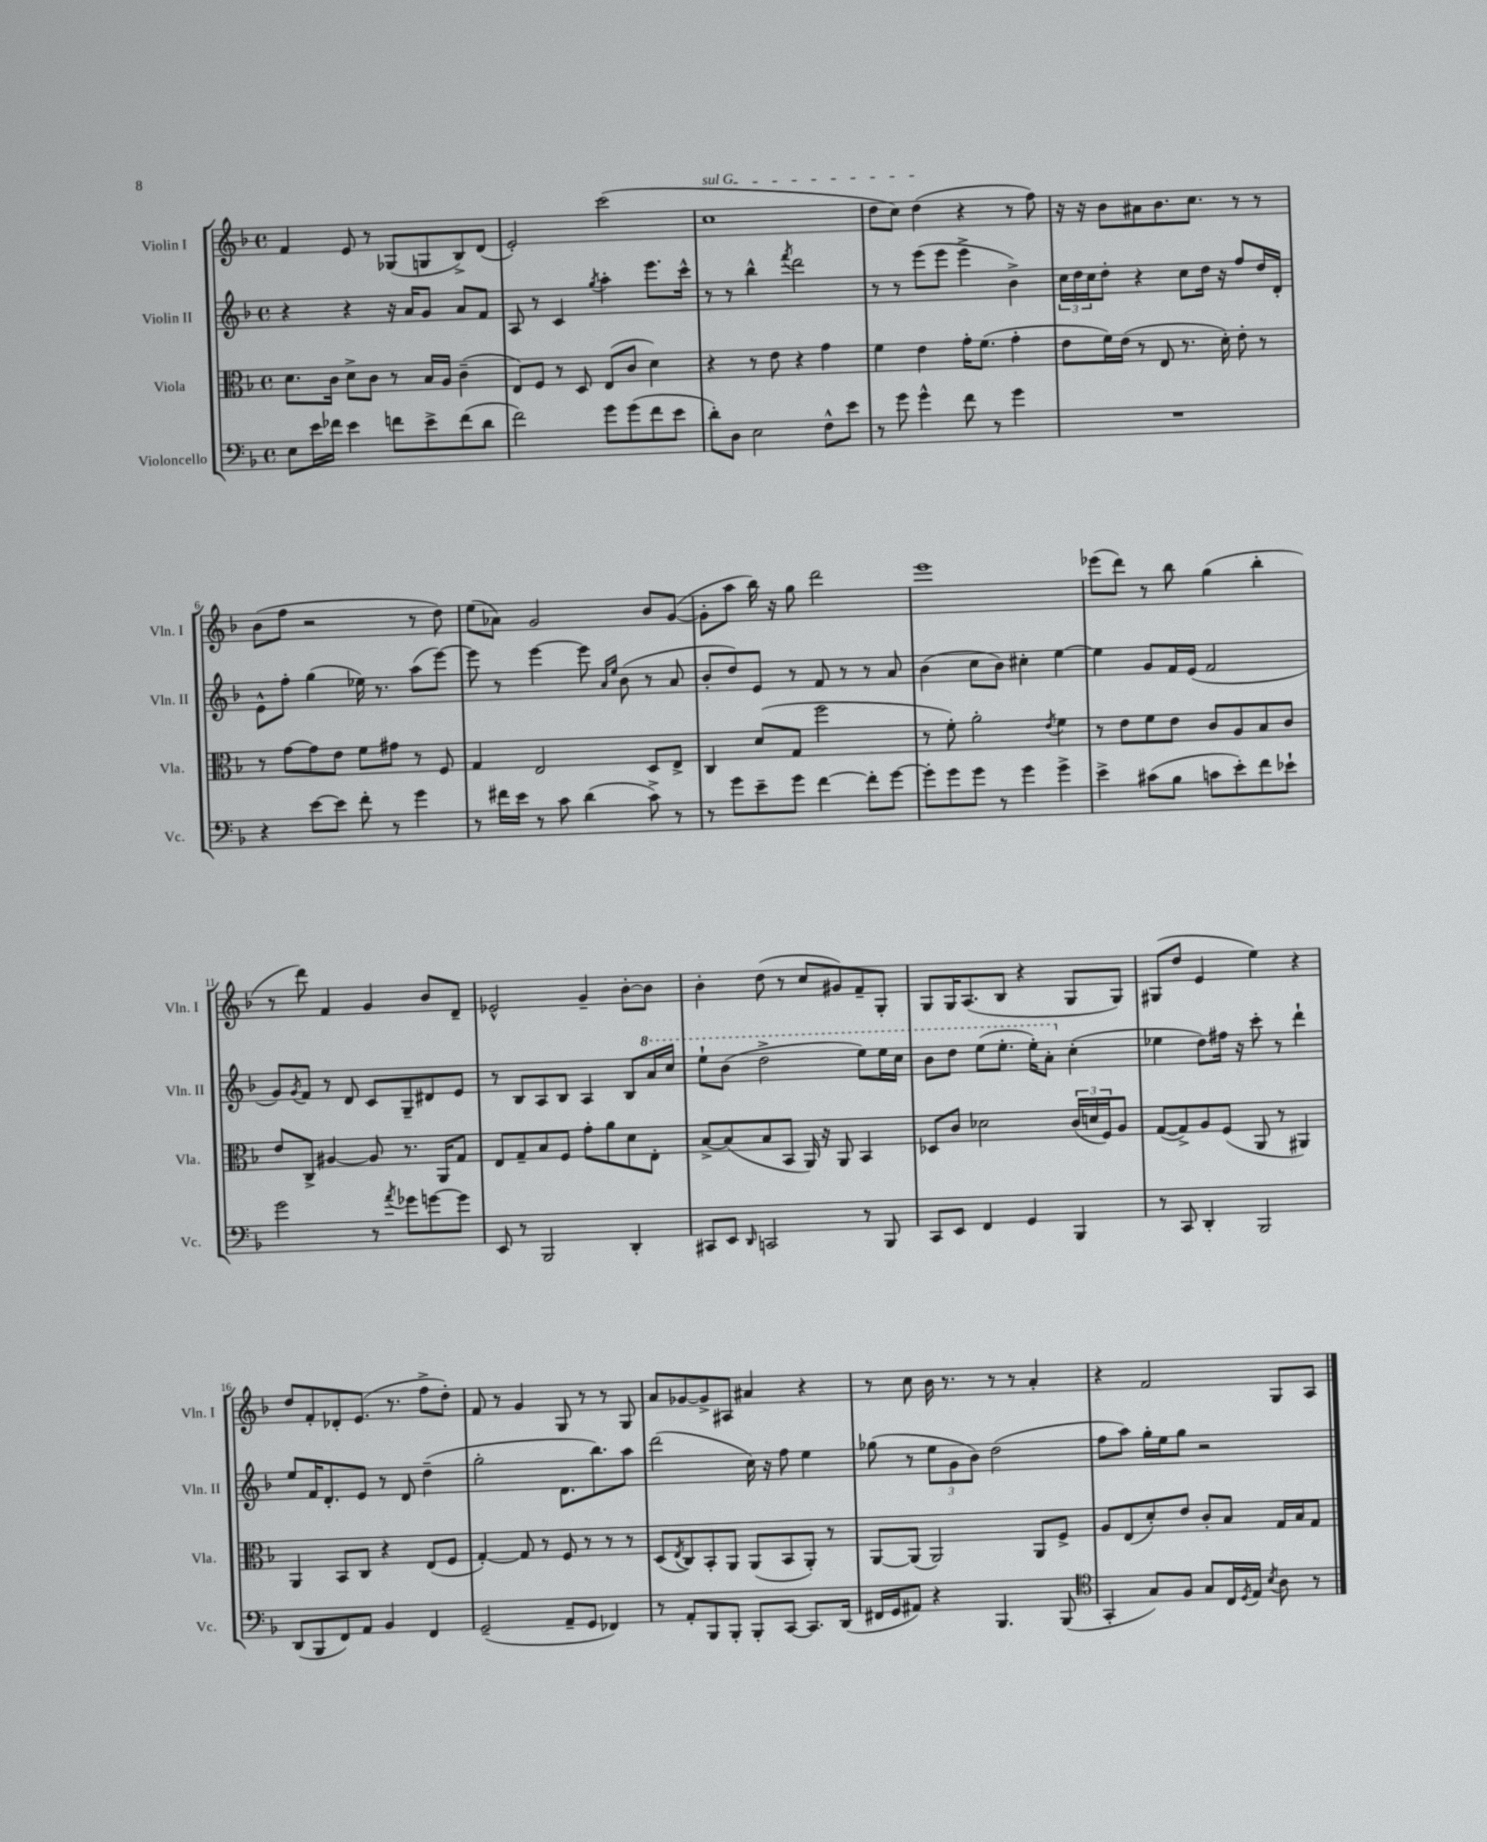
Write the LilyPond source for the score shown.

<<
\new StaffGroup <<
\new Staff = "s0" \with { instrumentName = "Violin I" shortInstrumentName = "Vln. I" } {
    \clef treble \key f \major \defaultTimeSignature \time 4/4
    f'4 e'8 r8 ges8( g8 bes8->) d'8( |
    e'2-.) c'''2( |
    \once \override TextSpanner.bound-details.left.text = \markup { \italic "sul G" } c''1\startTextSpan |
    d''8 c''8) d''4\stopTextSpan( r4 r8 f''8) |
    r16 r16 bes'8 ais'8 bes'8. c''8. r8 r8 |
    bes'8( f''8 r2 r8 d''8) |
    e''8( aes'8) g'2 bes'8 g'8~( |
    g'8-. a''8 bes''16) r16 g''8 d'''2 |
    e'''1 |
    ees'''8( d'''8) r8 bes''8 g''4( bes''4-. |
    r8 d'''8) f'4 g'4 bes'8 d'8-- |
    ees'2-^ g'4-- bes'8~-. bes'8 |
    bes'4-. d''8( r8 c''8 gis'8) f'8-- g8-. |
    g8 g16 a8.( bes8 r4 g8 g8) |
    gis8( d''8 e'4 e''4) r4 |
    d''8 f'8-. des'8-. e'8.( r8. f''8-> d''8-.) |
    f'8 r8 g'4 g8 r8 r8 g8 |
    a'8 ges'8~ ges'8-> ais8 ais'4 r4 |
    r8 c''8 bes'16 r8. r8 r8 a'4-. |
    r4 f'2 g8 a8 \bar "|." |
}
\new Staff = "s1" \with { instrumentName = "Violin II" shortInstrumentName = "Vln. II" } {
    \clef treble \key f \major \defaultTimeSignature \time 4/4
    r4 r4 r16 a'16 g'8 a'8 f'8 |
    a8 r8 c'4 \acciaccatura { g''8 } a''4-. e'''8. c'''16-^ |
    r8 r8 bes''4-^ \acciaccatura { f'''8 } d'''2 |
    r8 r8 e'''8( e'''8 e'''4-> bes'4->) |
    \tuplet 3/2 { c''16 d''16 c''16 } d''8-. r4 c''8 d''16 r16 f''8 d''16 d'16-. |
    e'8-^ f''8-. g''4( ees''16) r8. a''8( e'''8~) |
    e'''8 r8 e'''4~ e'''8 \grace { a'16 e''16 } bes'8( r8 a'8 |
    bes'8-. d''8) e'8 r8 f'8 r8 r8 a'8 |
    bes'4( c''8 bes'8) cis''4-. e''4~ |
    e''4 g'8 f'16 e'16( f'2 |
    g'8) \acciaccatura { g'8 } f'8 r8 d'8 c'8 g8-- dis'8 e'8 |
    r8 bes8 a8 bes8 a4 bes8 \ottava #1 a''16 c'''16 |
    e'''8-! bes''8( d'''2-> e'''8) e'''16 c'''16 |
    bes''8 d'''8 e'''8( e'''8.-. e'''16-.) a''8-. \ottava #0 c''4-.( |
    ees''4 d''8) fis''16 r16 c'''8-. r8 d'''4-! |
    e''8 f'16 d'8.-. e'8 r8 d'8 d''4--( |
    g''2-. d'8. bes''8.) a''8 |
    d'''2( c''16) r16 f''8 e''4 |
    ges''8( r8 \tuplet 3/2 { e''8 g'8 bes'8) } d''2( |
    f''8 a''8) g''16-. e''16 g''8 r2 \bar "|." |
}
\new Staff = "s2" \with { instrumentName = "Viola" shortInstrumentName = "Vla." } {
    \clef alto \key f \major \defaultTimeSignature \time 4/4
    d'8. c'16 d'8-> c'8 r8 bes16 a16 c'4--( |
    e8) f8 r8 d8 e8( c'8 d'4) |
    r4 r8 e'8 r4 g'4 |
    f'4 e'4 g'16-. f'8.( g'4-. |
    e'8 f'16) e'16( r8 e8 r8. d'16-.) e'8-. r8 |
    r8 g'8~ g'8 e'8 f'8 gis'8 r8 f8 |
    g4 e2 d8 e8-> |
    c4 d'8( g8 f''2 |
    r8 f'8-.) a'2-. \acciaccatura { e'8 } f'4 |
    r8 e'8 f'8 e'8 c'8 a8 bes8 c'8 |
    e'8 c8-> ais4~ ais8 r8. a,16 g8 |
    e8 g8-- bes8 f8 g'8-. a'8 d'8 e8-. |
    bes8~-> bes8( bes8 bes,8 a,16) r16 a,8 bes,4 |
    des8 c'8 des'2 \tuplet 3/2 { c'16( d'16 f16) } a8 |
    g8~( g8->) a8 f8( a,8 r8 ais,4) |
    a,4 bes,8 c8 r4 e8( f8 |
    g4~-.) g8 r8 f8 r8 r8 r8 |
    d8( \acciaccatura { e8 } c8) bes,8-. a,8 a,8( bes,8 a,8-.) r8 |
    a,8~ a,8( a,2) a,8 f8-> |
    a8 e8( d'8-.) e'8 c'8-. bes8 g16 bes16 g8 \bar "|." |
}
\new Staff = "s3" \with { instrumentName = "Violoncello" shortInstrumentName = "Vc." } {
    \clef bass \key f \major \defaultTimeSignature \time 4/4
    e8 e'16 fes'16 e'4 f'8 e'8-> f'8( d'8 |
    f'2) g'8 g'8( f'8 e'8 |
    d'8-.) d8 e2 f8-^ e'8 |
    r8 g'8 g'4-^ f'8 r8 g'4 |
    R1 |
    r4 e'8~ e'8 f'8-. r8 g'4 |
    r8 fis'16 e'16 r8 c'8 d'4( c'8->) r8 |
    r8 g'8 e'8-- g'8 f'4~ f'8-. g'8~ |
    g'8-. g'8 g'8 r8 g'4 g'4-> |
    e'4-> cis'8( bes8 c'8 e'8-.) f'8 ees'8-! |
    g'2 r8 \acciaccatura { a'8 } ges'8 g'8~ g'8 |
    e,8 r8 bes,,2 d,4-. |
    cis,8 e,8 \grace { d,16 } c,2 r8 bes,,8 |
    c,8 e,8 f,4 g,4 bes,,4 |
    r8 c,8 d,4-. bes,,2 |
    d,8( bes,,8 f,8) a,8 bes,4 f,4 |
    g,2--( a,8-- g,8 fes,4) |
    r8 a,8-. bes,,8 bes,,8-. bes,,8-. c,8~ c,8. d,16( |
    fis,16 g,16 ais,8) r4 bes,,4. bes,,8( |
    \clef tenor g,4-. g8) f8 g8 c16 \acciaccatura { d8 } e16 \acciaccatura { bes8 } a8 r8 \bar "|." |
}
>>
>>
